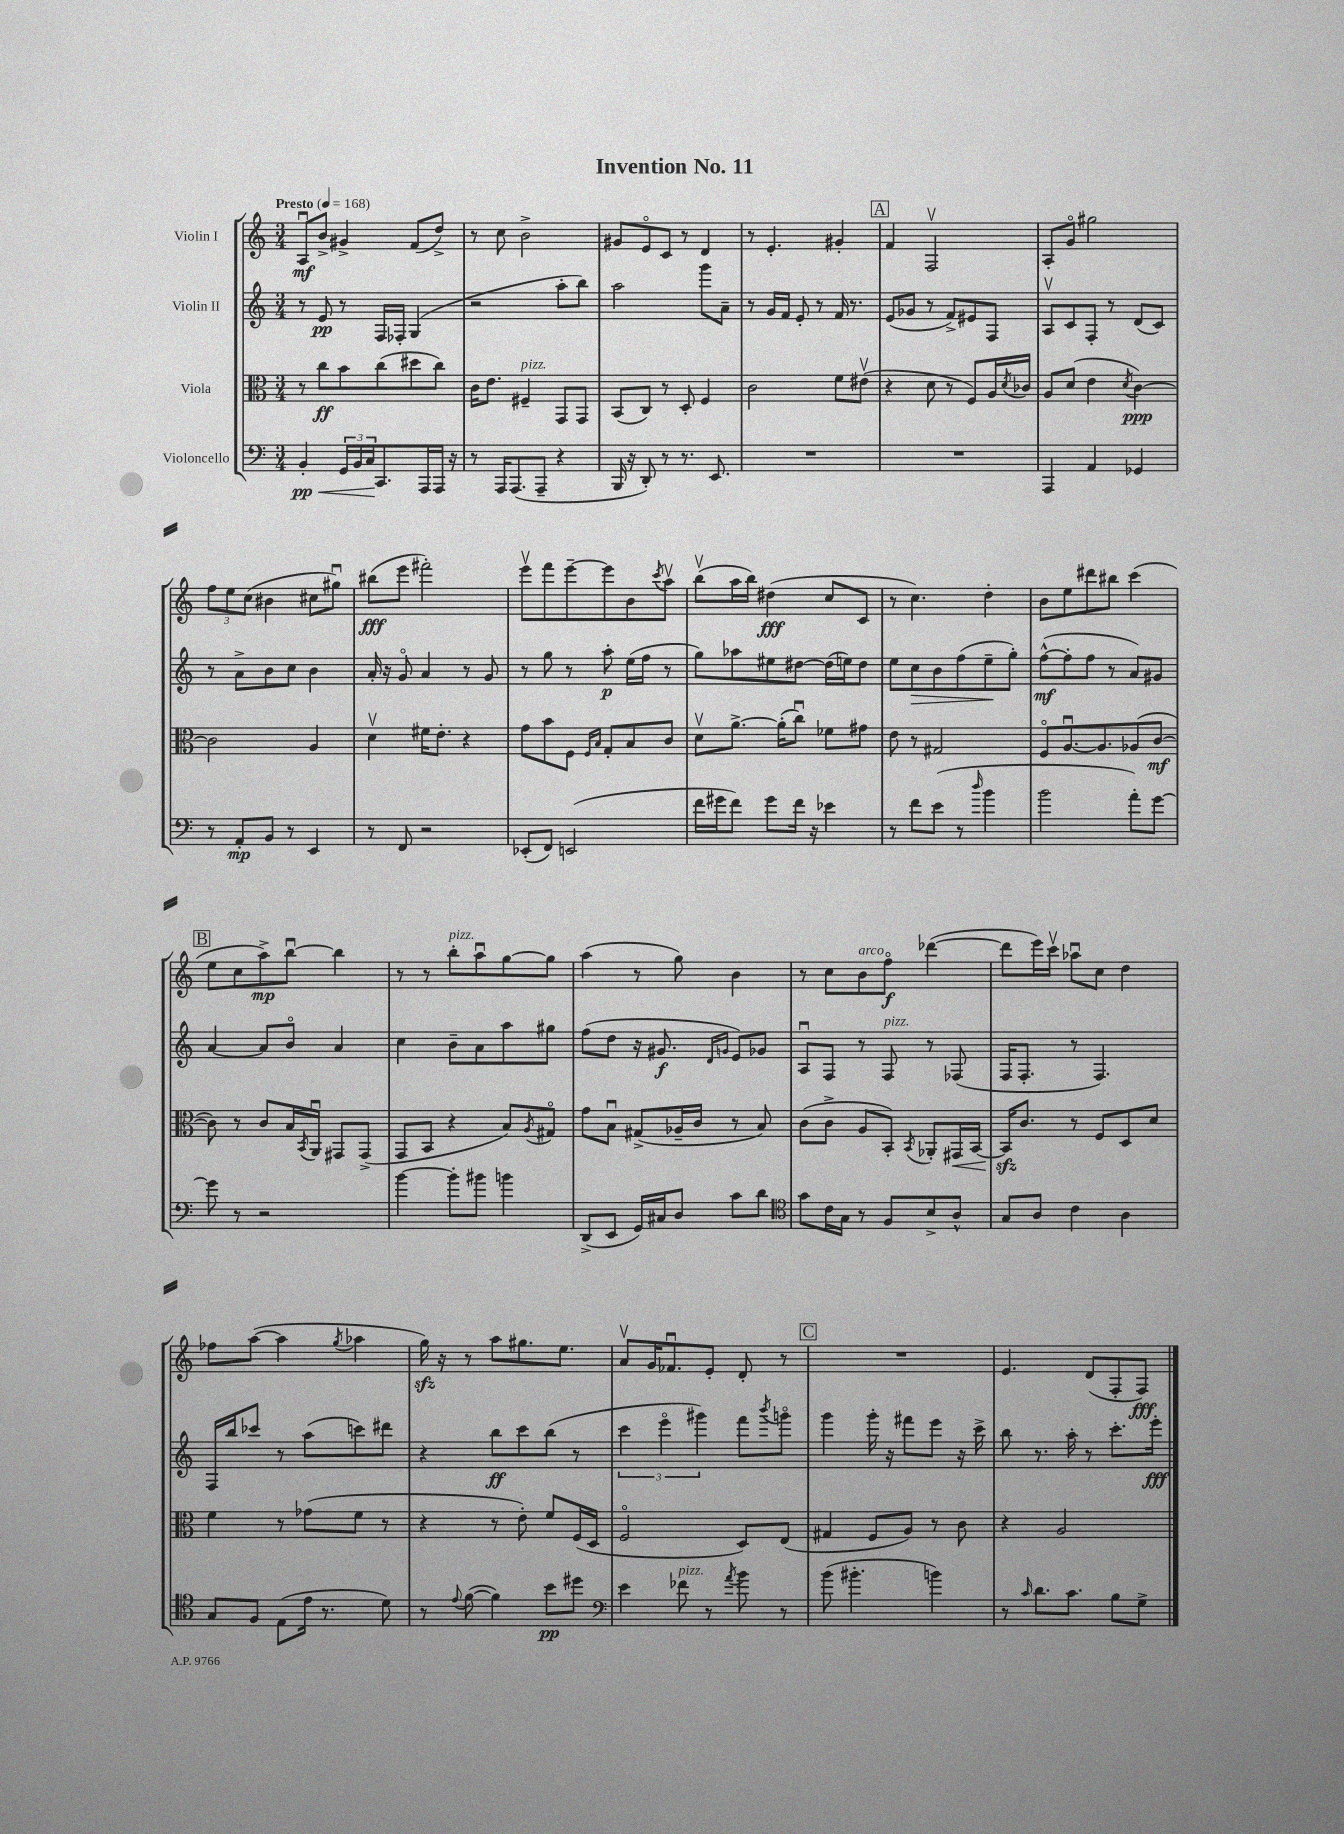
\header { title = "Invention No. 11" }
<<
\new StaffGroup <<
\new Staff = "s0" \with { instrumentName = "Violin I" } {
    \clef treble \key c \major \numericTimeSignature \time 3/4 \tempo "Presto" 4 = 168
    a8\downbow\mf b'8-> gis'4-> f'8( d''8->) |
    r8 c''8 b'2-> |
    gis'8 e'8\flageolet c'8 r8 d'4 |
    r8 e'4.-. gis'4-. |
    \mark \markup { \box "A" } f'4 f2\upbow |
    a8-. g'8\flageolet gis''2 |
    \tuplet 3/2 { f''8 e''8 c''8( } bis'4 cis''8 gis''8\downbow) |
    bis''8\fff( e'''8 fis'''2-.) |
    e'''8\upbow f'''8 e'''8~-- e'''8 b'8 \acciaccatura { c'''8 } a''8\upbow |
    b''8\upbow( a''16 b''16) dis''4\fff( c''8 c'8 |
    r8 c''4.) d''4-. |
    b'8 e''8 dis'''8 bis''8 c'''4( |
    \mark \markup { \box "B" } e''8 c''8 a''8->\mp) b''8~\downbow b''4 |
    r8 r8 b''8-.^\markup { \italic "pizz." } a''8\downbow g''8~ g''8 |
    a''4( r8 g''8) b'4 |
    r8 c''8 b'8^\markup { \italic "arco" } f''8\flageolet\f des'''4~( |
    des'''8 e'''16) c'''16\upbow aes''8\downbow c''8 d''4 |
    fes''8 a''8~( a''4 \acciaccatura { g''8 } aes''4 |
    g''16\sfz) r16 r8 a''8 gis''8. e''8. |
    a'8\upbow g'16 fes'8.\downbow e'8-. d'8-. r8 |
    \mark \markup { \box "C" } R2. |
    e'4. d'8( f8-. f8\fff) \bar "|." |
}
\new Staff = "s1" \with { instrumentName = "Violin II" } {
    \clef treble \key c \major \numericTimeSignature \time 3/4
    r8 e'8\pp r8 f16 fes16-. g4( |
    r2 a''8-. b''8) |
    a''2 g'''8 a'8-- |
    r8 g'16 f'16 e'8-. r8 f'16 r8. |
    \mark \markup { \box "A" } e'8( ges'8 r8 f'8->) eis'8 f8 |
    a8\upbow c'8 f8-. r8 d'8( c'8) |
    r8 a'8-> b'8 c''8 b'4 |
    a'16-. r16 g'8\flageolet a'4 r8 g'8 |
    r8 g''8 r8 a''8-.\p e''16( f''16 r8 |
    g''8) aes''8 eis''8 dis''8~ dis''16( e''16) dis''8 |
    e''8 c''8\> b'8 f''8( e''8--\! g''8-.) |
    f''8~-^\mf( f''8-. f''8 r8 a'8) gis'8 |
    \mark \markup { \box "B" } a'4~ a'8 b'8\flageolet a'4 |
    c''4 b'8-- a'8 a''8 gis''8 |
    f''8( d''8 r16 gis'8.\f \grace { d'16 g'16 } e'8) ges'8 |
    a8\downbow f8 r8 f8^\markup { \italic "pizz." } r8 fes8( |
    f16 f8.-. r8 f4.) |
    f16 b''16 ces'''8 r8 a''8( c'''8) dis'''8 |
    r4 b''8\ff c'''8 b''8( r8 |
    \tuplet 3/2 { c'''4 e'''4\flageolet gis'''4) } f'''8 \acciaccatura { b'''8 } g'''8\flageolet |
    \mark \markup { \box "C" } g'''4 g'''16-. r16 fis'''8 e'''8 r16 c'''16-> |
    b''8 r8. a''16-. r8 c'''8.-. e'''16-.\fff \bar "|." |
}
\new Staff = "s2" \with { instrumentName = "Viola" } {
    \clef alto \key c \major \numericTimeSignature \time 3/4
    r8 c''8\ff b'8 c''8( dis''8 c''8) |
    c'16 e'8. fis4--^\markup { \italic "pizz." } g,8 g,8 |
    b,8( c8) r8 d8-. f4 |
    c'2 f'8 eis'8\upbow( |
    \mark \markup { \box "A" } r4 d'8 r8 f8) a16 \acciaccatura { d'8 } ces'16 |
    a8 d'8( e'4 \acciaccatura { d'8 } c'4~\ppp) |
    c'2 a4 |
    d'4\upbow fis'16 e'8.-. r4 |
    g'8 b'8 f8 \grace { f16 b16 } g8-. b8 c'8 |
    d'8\upbow a'8.~-> a'16-.( c''8\downbow) fes'8 gis'8 |
    e'8 r8 gis2 |
    f8\flageolet a8.~\downbow a8. aes8( c'8~\mf |
    \mark \markup { \box "B" } c'8) r8 c'8 b16 \acciaccatura { b,8 } a,16\downbow gis,8 gis,8->( |
    g,8 b,8 r4 b8) \acciaccatura { a8 } gis8\flageolet |
    g'8 b8\downbow gis8->( aes16-- c'16 r8 b8) |
    c'8( c'8-> a8 b,8-.) \acciaccatura { b,8 } aes,8-. gis,16\< b,16~ |
    b,16\sfz\! c'8. r8 f8 d8 d'8 |
    f'4 r8 ges'8( f'8 r8 |
    r4 r8 e'8-.) f'8 f16( d16 |
    f2\flageolet d8) e8( |
    \mark \markup { \box "C" } gis4 f8 a8) r8 c'8 |
    r4 a2 \bar "|." |
}
\new Staff = "s3" \with { instrumentName = "Violoncello" } {
    \clef bass \key c \major \numericTimeSignature \time 3/4
    b,4-.\pp\< \tuplet 3/2 { g,16 b,16 c16\! } c,8. a,,16 a,,16 r16 |
    r8 a,,16 a,,8.( a,,8-- r4 |
    b,,16 r16 d,8-.) r8 r8. e,8. |
    R2. |
    \mark \markup { \box "A" } R2. |
    a,,4 a,4 ges,4 |
    r8 a,8-.\mp b,8 r8 e,4 |
    r8 f,8 r2 |
    ees,8-.( f,8) e,2( |
    f'16 gis'16 f'8) gis'8 f'16 r16 ees'4 |
    r8 f'8 e'8( r8 \grace { d''16 } b'4 |
    b'2 a'8-.) g'8~ |
    \mark \markup { \box "B" } g'8 r8 r2 |
    b'4~ b'8-. bis'8 b'4 |
    d,8->( e,8 g,16) cis16 d8 c'8 d'8 |
    \clef tenor g'8 c'16 g16 r8 f8 b8-> a8-^ |
    g8 a8 c'4 a4 |
    g8 f8 e8( e'16 r8. d'8) |
    r8 \appoggiatura { e'8 } f'8~( f'4) b'8\pp dis''8 |
    \clef bass e'4 fes'8^\markup { \italic "pizz." } r8 \acciaccatura { a'8 } b'8 r8 |
    \mark \markup { \box "C" } b'8( bis'4.-. b'4) |
    r8 \grace { c'16 } d'8. c'8. b8 g8-> \bar "|." |
}
>>
>>
\layout { \context { \Score \remove "Bar_number_engraver" } }
